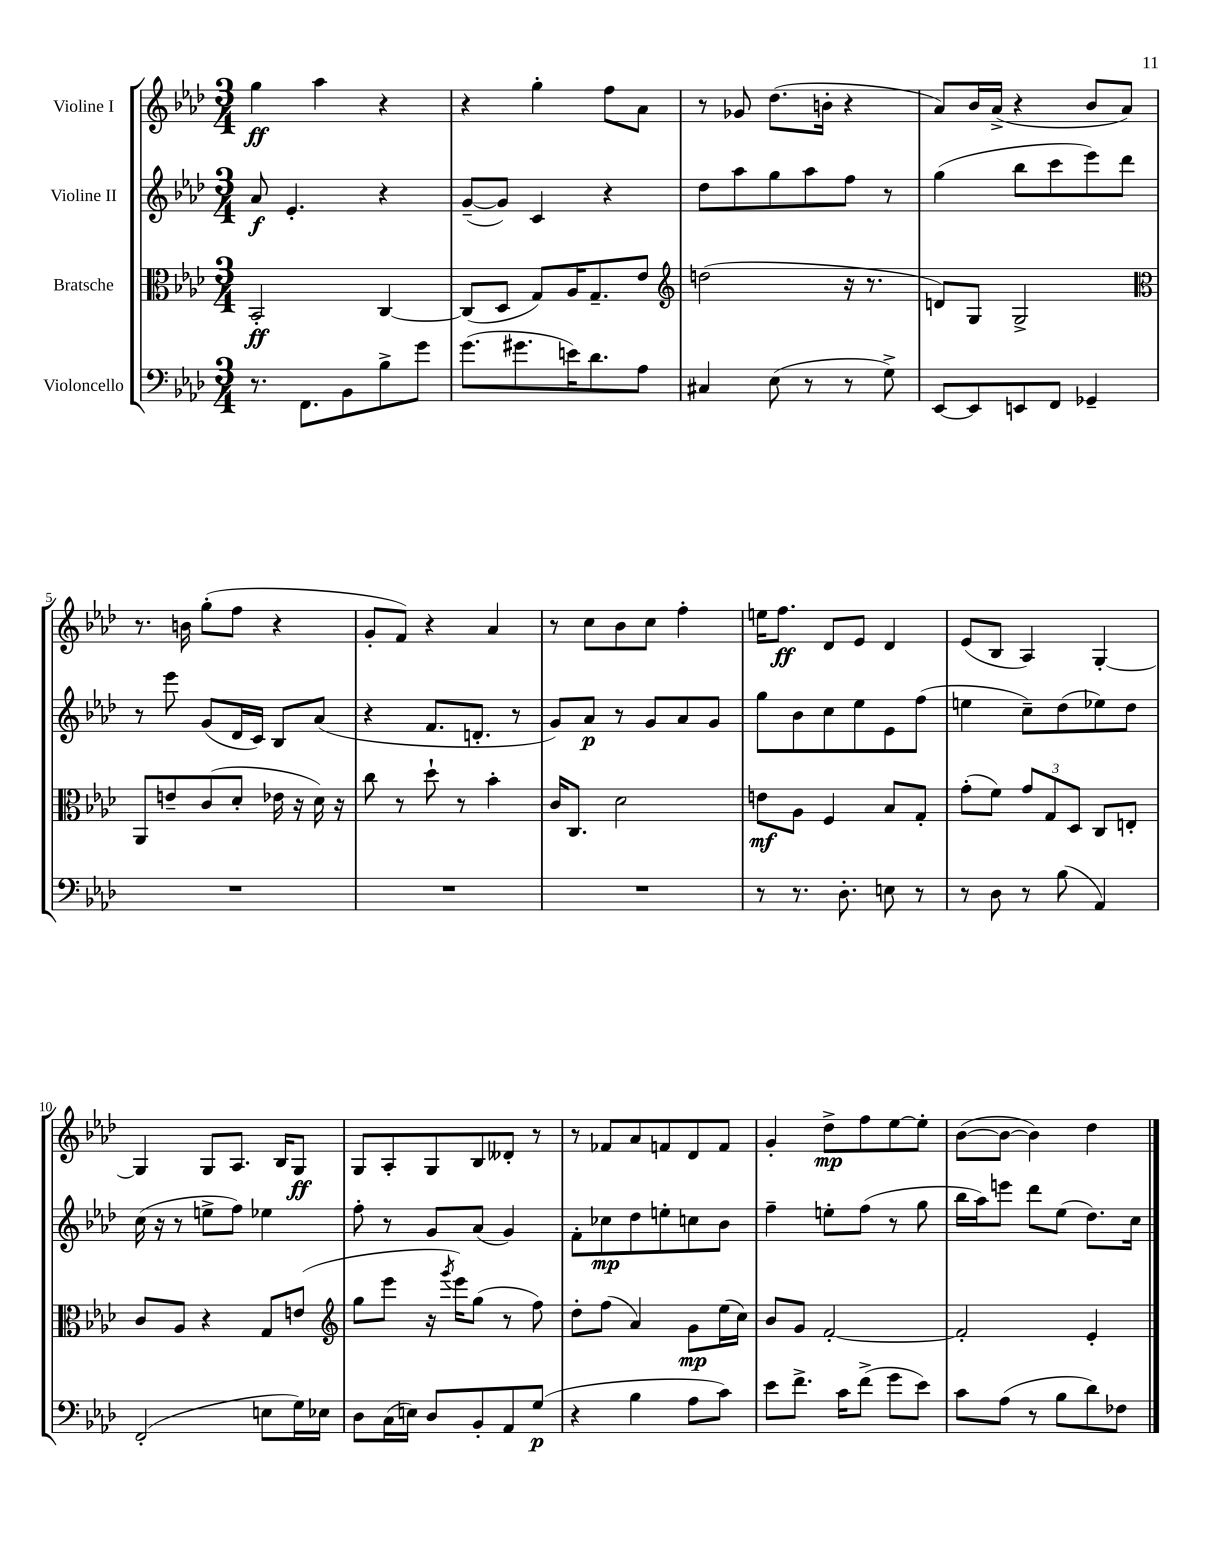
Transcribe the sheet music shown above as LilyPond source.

<<
\new StaffGroup <<
\new Staff = "s0" \with { instrumentName = "Violine I" } {
    \clef treble \key aes \major \numericTimeSignature \time 3/4
    g''4\ff aes''4 r4 |
    r4 g''4-. f''8 aes'8 |
    r8 ges'8 des''8.( b'16-. r4 |
    aes'8) bes'16 aes'16->( r4 bes'8 aes'8) |
    r8. b'16 g''8-.( f''8 r4 |
    g'8-. f'8) r4 aes'4 |
    r8 c''8 bes'8 c''8 f''4-. |
    e''16 f''8.\ff des'8 ees'8 des'4 |
    ees'8( bes8 aes4) g4~-. |
    g4 g8 aes8. bes16 g8\ff |
    g8 aes8-. g8 bes8 deses'8-. r8 |
    r8 fes'8 aes'8 f'8 des'8 f'8 |
    g'4-. des''8->\mp f''8 ees''8~ ees''8-. |
    bes'8~( bes'8~ bes'4) des''4 \bar "|." |
}
\new Staff = "s1" \with { instrumentName = "Violine II" } {
    \clef treble \key aes \major \numericTimeSignature \time 3/4
    aes'8\f ees'4.-. r4 |
    g'8~--( g'8) c'4 r4 |
    des''8 aes''8 g''8 aes''8 f''8 r8 |
    g''4( bes''8 c'''8 ees'''8) des'''8 |
    r8 ees'''8 g'8( des'16 c'16) bes8 aes'8( |
    r4 f'8. d'8.-. r8 |
    g'8) aes'8\p r8 g'8 aes'8 g'8 |
    g''8 bes'8 c''8 ees''8 ees'8 f''8( |
    e''4 c''8--) des''8( ees''8) des''8 |
    c''16( r16 r8 e''8-> f''8) ees''4 |
    f''8-. r8 g'8 aes'8( g'4) |
    f'8-. ces''8\mp des''8 e''8-. c''8 bes'8 |
    f''4-- e''8-. f''8( r8 g''8 |
    bes''16 aes''16) e'''8 des'''8 ees''8( des''8.) c''16 \bar "|." |
}
\new Staff = "s2" \with { instrumentName = "Bratsche" } {
    \clef alto \key aes \major \numericTimeSignature \time 3/4
    bes,2-.\ff c4~ |
    c8( des8 g8) aes16 g8.-- ees'8 |
    \clef treble d''2( r16 r8. |
    d'8) g8 g2-> |
    \clef alto aes,8 e'8-- c'8( des'8-. ees'16 r16 des'16) r16 |
    c''8 r8 des''8-! r8 bes'4-. |
    c'16 c8. des'2 |
    e'8\mf aes8 f4 bes8 g8-. |
    g'8-.( f'8) \tuplet 3/2 { g'8 g8 des8 } c8 e8-. |
    c'8 aes8 r4 g8 e'8( |
    \clef treble g''8 ees'''8 r16 \acciaccatura { g'''8 } ees'''16) g''8( r8 f''8) |
    des''8-. f''8( aes'4) g'8\mp ees''16( c''16) |
    bes'8 g'8 f'2~-. |
    f'2-. ees'4-. \bar "|." |
}
\new Staff = "s3" \with { instrumentName = "Violoncello" } {
    \clef bass \key aes \major \numericTimeSignature \time 3/4
    r8. f,8. bes,8 bes8-> g'8 |
    g'8.( gis'8. e'16) des'8. aes8 |
    cis4 ees8( r8 r8 g8->) |
    ees,8~ ees,8 e,8 f,8 ges,4-- |
    R2. |
    R2. |
    R2. |
    r8 r8. des8.-. e8 r8 |
    r8 des8 r8 bes8( aes,4) |
    f,2-.( e8 g16) ees16 |
    des8 c16( e16) des8 bes,8-. aes,8 g8\p( |
    r4 bes4 aes8 c'8) |
    ees'8 f'8.-> c'16 f'8->( g'8 ees'8) |
    c'8 aes8( r8 bes8 des'8) fes8 \bar "|." |
}
>>
>>
